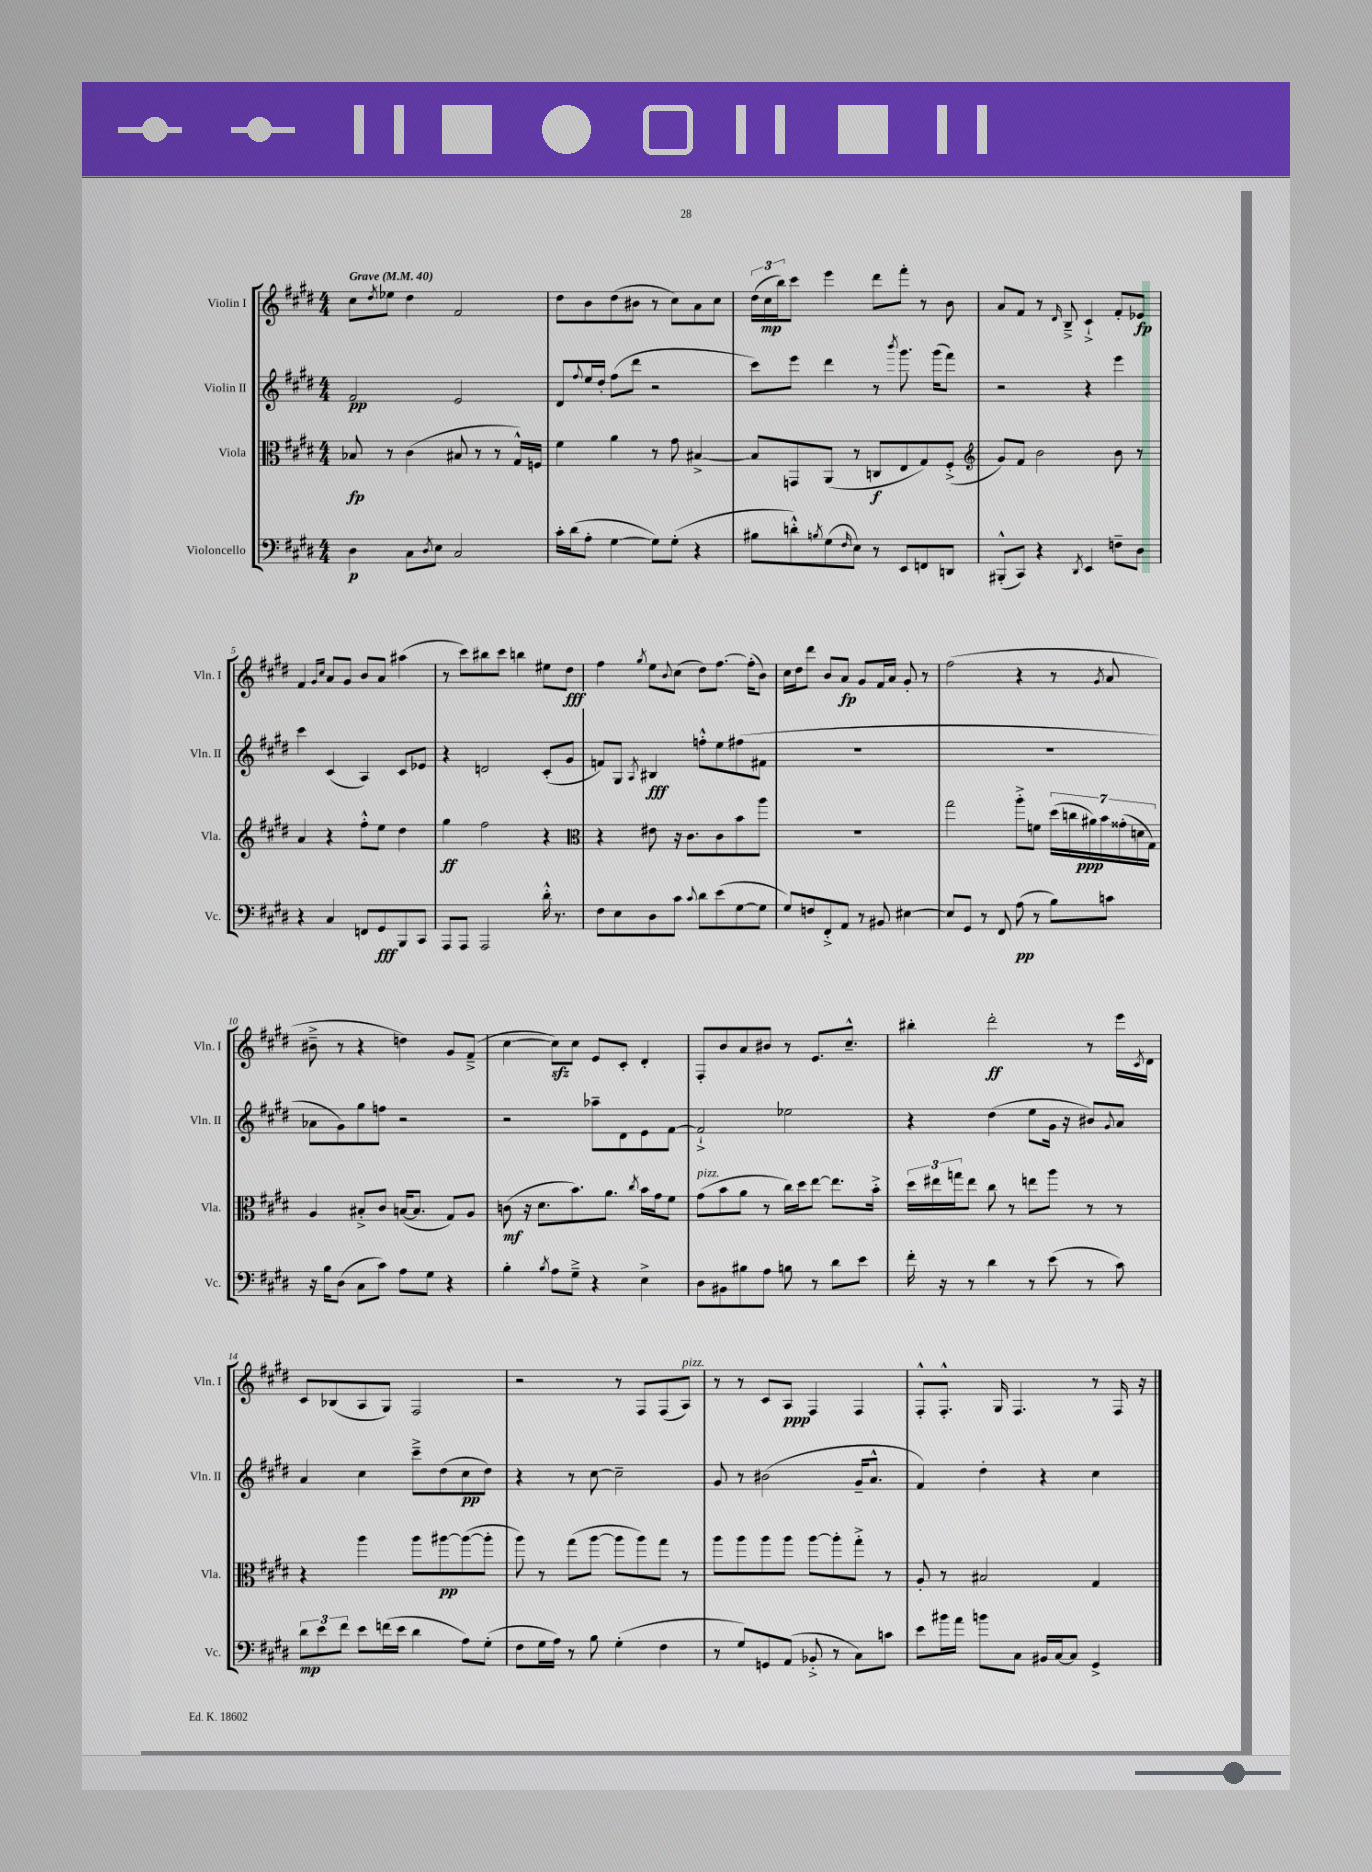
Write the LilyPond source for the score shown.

<<
\new StaffGroup <<
\new Staff = "s0" \with { instrumentName = "Violin I" shortInstrumentName = "Vln. I" } {
    \clef treble \key e \major \numericTimeSignature \time 4/4 \tempo "Grave" 4 = 40
    cis''8 \acciaccatura { dis''8 } ees''8 dis''4 fis'2 |
    dis''8 b'8 dis''8( bis'8 r8 cis''8) a'8 cis''8 |
    \tuplet 3/2 { dis''16( cis''16\mp b''16) } cis'''8 e'''4 dis'''8 fis'''8-. r8 b'8 |
    a'8 fis'8 r8 \grace { dis'16 } b8---> cis'4-!-> fis'8-. ees'8\fp |
    fis'4 \grace { gis'16 cis''16 } a'8 gis'8 b'8 a'8 ais''4( |
    r8 cis'''8) bis''8 cis'''8 b''4 eis''8 dis''8\fff |
    fis''4 \acciaccatura { gis''8 } e''8 \appoggiatura { b'8 } cis''8( dis''8) fis''8.~ fis''16-.( b'8) |
    cis''16 dis''16 dis'''8 b'8 a'8\fp gis'8 fis'16 a'16 gis'8-. r8 |
    fis''2( r4 r8 \acciaccatura { gis'8 } a'8 |
    bis'8---> r8 r4 d''4) gis'8 fis'8--->( |
    cis''4~ cis''8\sfz) cis''8 e'8 cis'8-. dis'4-. |
    fis8-. b'8 a'8 bis'8 r8 e'8. cis''8.---^ |
    bis''4-. dis'''2-.\ff r8 e'''16 \acciaccatura { cis'8 } dis'16 |
    cis'8 bes8( a8 gis8) fis2 |
    r2 r8 fis8 fis8( a8^\markup { \italic "pizz." }) |
    r8 r8 cis'8 a8\ppp fis4 fis4 |
    fis8-.-^ fis8.-.-^ gis16 fis4. r8 fis16 r16 \bar "|." |
}
\new Staff = "s1" \with { instrumentName = "Violin II" shortInstrumentName = "Vln. II" } {
    \clef treble \key e \major \numericTimeSignature \time 4/4
    fis'2\pp e'2 |
    dis'8 \appoggiatura { fis''8 } e''16 dis''16-. fis''8( dis'''8 r2 |
    cis'''8) e'''8 dis'''4 r8 \acciaccatura { b'''8 } gis'''8. gis'''16( fis'''8) |
    r2 r4 e'''4 |
    cis'''4 cis'4( a4) cis'8 ees'8 |
    r4 d'2 cis'8-.( gis'8 |
    f'8) gis8 \acciaccatura { a8 } bis4\fff f''8-.-^ e''8 fis''8( fis'8 |
    R1 |
    R1 |
    aes'8 gis'8) gis''8 f''8 r2 |
    r2 aes''8-- dis'8 e'8 fis'8~ |
    fis'2-!-> ees''2 |
    r4 dis''4( e''8 gis'16 r16 bis'8) \appoggiatura { gis'8 } a'8 |
    a'4 cis''4 cis'''8---> dis''8( cis''8\pp dis''8) |
    r4 r8 cis''8~ cis''2-- |
    gis'8 r8 bis'2( gis'16-- a'8.-^ |
    fis'4) dis''4-. r4 cis''4 \bar "|." |
}
\new Staff = "s2" \with { instrumentName = "Viola" shortInstrumentName = "Vla." } {
    \clef alto \key e \major \numericTimeSignature \time 4/4
    bes8\fp r8 cis'4( bis8 r8 r8 gis16-^) f16 |
    fis'4 a'4 r8 gis'8 bis4~-> |
    bis8 g,8 a,8( r8 c8\f e8 gis8) fis8-.->( |
    \clef treble gis'8) fis'8 b'2 b'8 r8 |
    a'4 r4 fis''8-.-^ e''8 dis''4 |
    gis''4\ff fis''2 r4 |
    \clef alto r4 eis'8 r16 cis'8. cis'8 b'8 a''8 |
    R1 |
    gis''2 a''8-.-> f'8 \tuplet 7/4 { dis''16( c''16 ais'16\ppp) b'16 gisis'16-.( d'16 gis16) } |
    a4 bis8-.-> cis'8 b16~( b8. gis8) a8 |
    c'8\mf( r16 dis'8. b'8.) a'8. \acciaccatura { cis''8 } b'16 gis'16 fis'8 |
    gis'8^\markup { \italic "pizz." }( b'8 a'8 r8 cis''16) dis''16 e''8~ e''8. b'16-.-> |
    \tuplet 3/2 { dis''16 eis''16 g''16 } eis''8 cis''8 r8 e''8 a''8 r8 r8 |
    r4 a''4 a''8 ais''8~\pp ais''8~( ais''8-. |
    a''8) r8 gis''8( a''8~ a''8 a''8) gis''8 r8 |
    a''8 a''8 a''8 a''8 a''8~ a''8-. gis''8-.-> r8 |
    a8-. r8 bis2 gis4 \bar "|." |
}
\new Staff = "s3" \with { instrumentName = "Violoncello" shortInstrumentName = "Vc." } {
    \clef bass \key e \major \numericTimeSignature \time 4/4
    dis4\p cis8 \acciaccatura { dis8 } e8 cis2 |
    cis'16-. dis'16( a8-. gis4~ gis8) gis8-.( r4 |
    bis8 d'8-.-^) \acciaccatura { b8 } gis8( \grace { fis16 } e8) r8 e,8 f,8 d,8 |
    bis,,8-.-^( cis,8) r4 \acciaccatura { dis,8 } e,4 f8-- dis8 |
    r4 cis4 f,8 gis,8\fff b,,8 cis,8 |
    a,,8 a,,8 a,,2 dis'16-.-^ r8. |
    fis8 e8 dis8 cis'8 \appoggiatura { cis'8 } dis'8 e'8( gis8~ gis8 |
    gis8) f8 fis,8-.-> a,8 r8 bis,8 eis4~ |
    eis8 gis,8 r8 fis,8 a8\pp( r8 b8) c'8 |
    r16 b16 dis8( cis8 cis'8) a8 gis8 r4 |
    b4-. \acciaccatura { b8 } a8 gis8---> r4 e4-> |
    dis8 bis,8 bis8 a8 b8 r8 dis'8 e'8 |
    fis'16-. r16 r8 dis'4 r8 e'8( r8 cis'8) |
    \tuplet 3/2 { dis'8\mp e'8 fis'8 } e'8 f'16( e'16 dis'4 a8) gis8-.( |
    fis8 gis16 a16) r8 b8 gis4-.( fis4 |
    r8 gis8) g,8 a,8( bes,8-.-> r8 cis8) c'8 |
    e'8 bis'16 a'16 b'8 cis8 bis,16 cis16~ cis8 gis,4-> \bar "|." |
}
>>
>>
